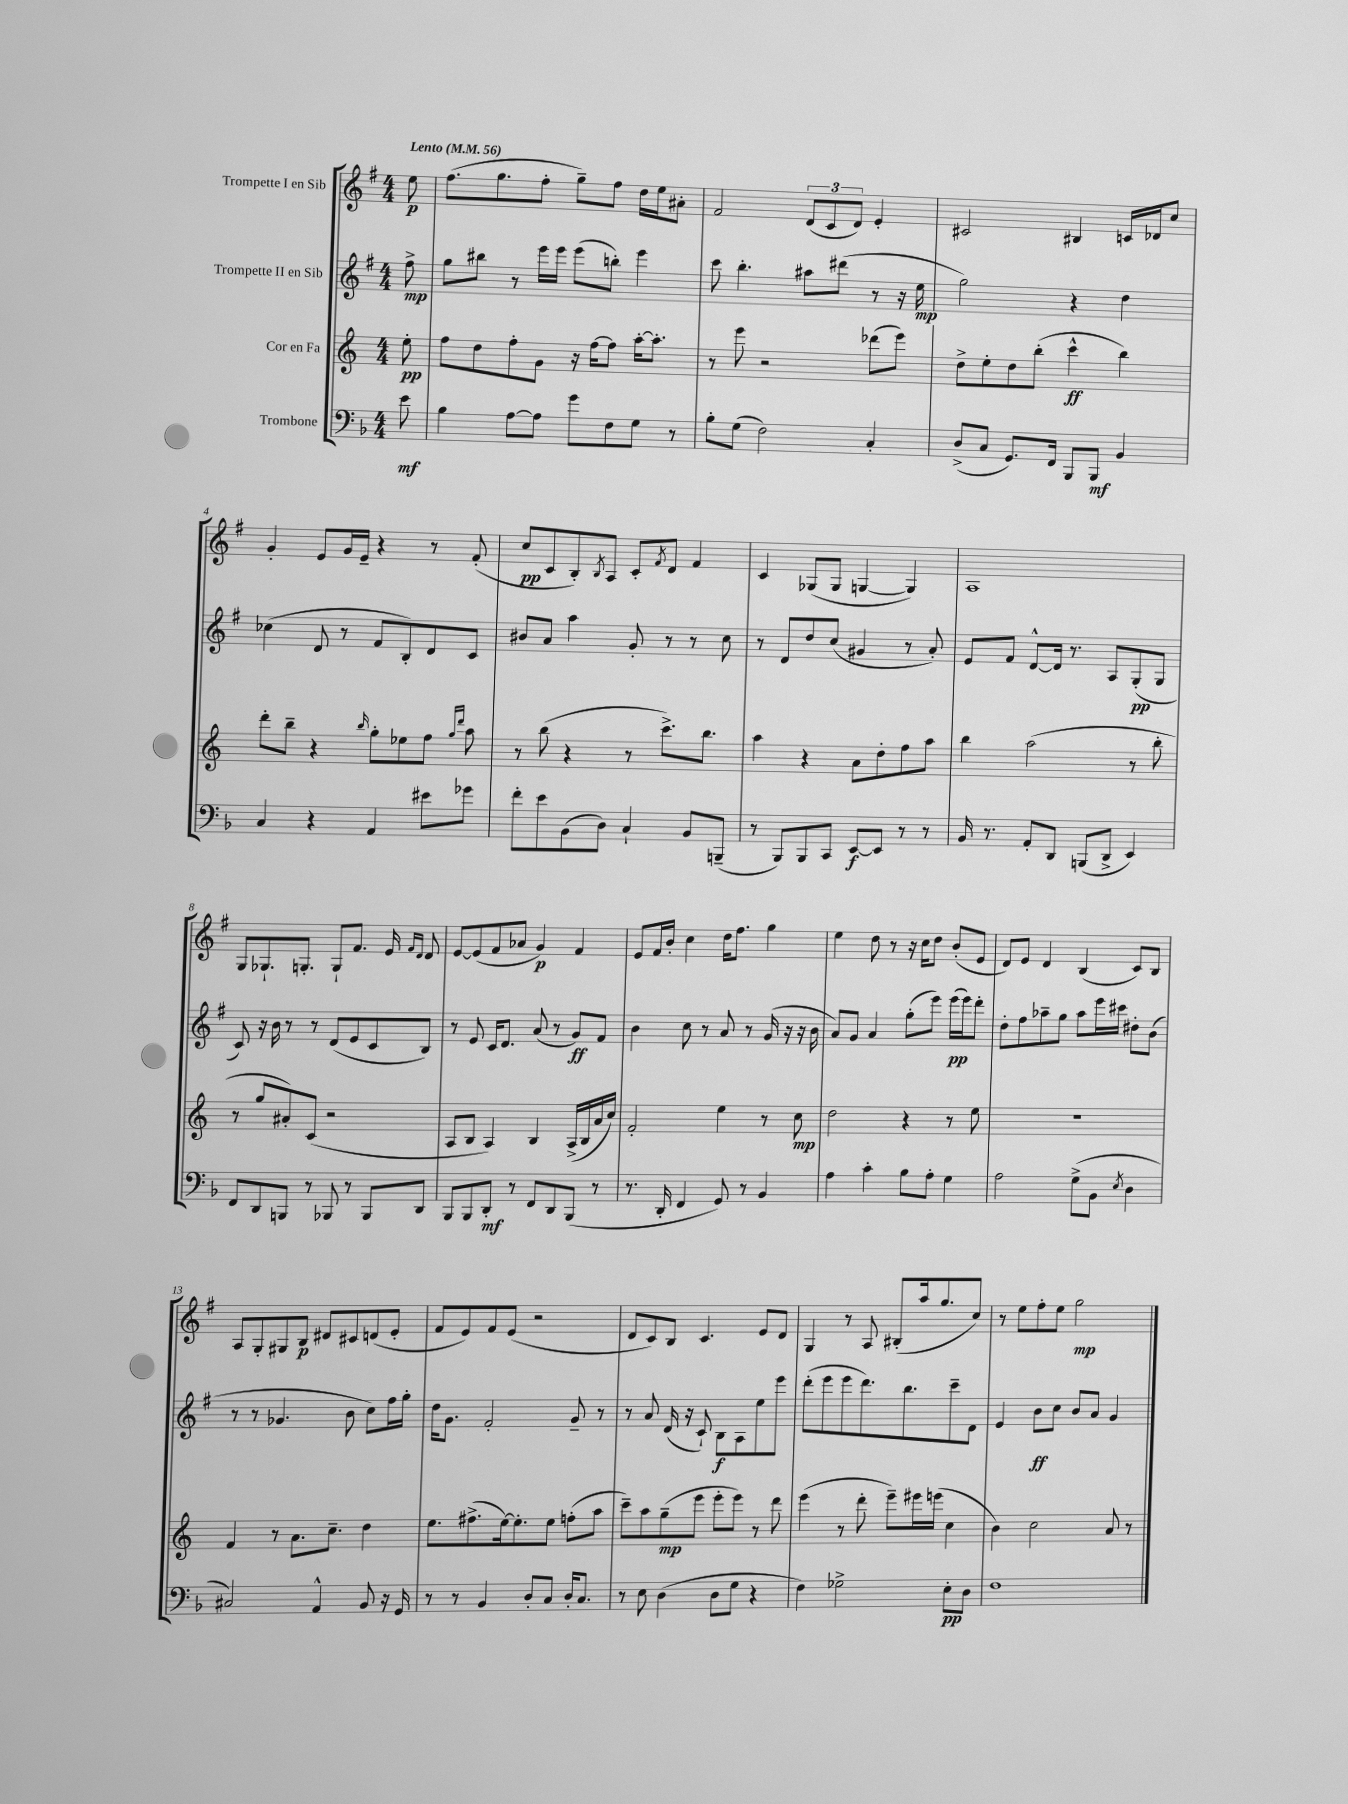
<<
\new StaffGroup <<
\new Staff = "s0" \with { instrumentName = "Trompette I en Sib" } {
    \clef treble \key g \major \numericTimeSignature \time 4/4 \partial 8 \tempo "Lento" 4 = 56
    e''8\p |
    fis''8.( g''8. fis''8-. g''8--) fis''8 d''16 e''16 ais'8-. |
    fis'2 \tuplet 3/2 { d'8( c'8 d'8) } e'4-. |
    cis'2 bis4 c'16 des'16 c''8 |
    g'4-. e'8 g'16 e'16-- r4 r8 fis'8-.( |
    c''8\pp c'8 b8-.) \acciaccatura { b8 } a8 c'8-. \acciaccatura { fis'8 } d'8 fis'4 |
    c'4 ges8( ges8 g4~ g4) |
    a1 |
    g8 ges8.-! g8.-. g8-! fis'8. e'16 \grace { fis'16 d'16 } d'8 |
    e'8~ e'8( fis'8 aes'8 g'4\p) fis'4 |
    e'8 fis'16 b'16-. c''4 d''16 fis''8. g''4 |
    e''4 d''8 r8 r16 c''16 d''8 b'8-.( e'8 |
    d'8) e'8 d'4 b4( c'8) b8 |
    a8 g8-. gis8 b8\p dis'8 cis'8 d'8( e'8-. |
    fis'8 e'8) fis'8 e'8( r2 |
    d'8 c'8) b8 c'4. e'8 d'8 |
    g4 r8 a8 bis8-.( a''16 g''8. c''8) |
    r8 e''8 fis''8-. e''8 g''2\mp \bar "|." |
}
\new Staff = "s1" \with { instrumentName = "Trompette II en Sib" } {
    \clef treble \key g \major \numericTimeSignature \time 4/4 \partial 8
    fis''8->\mp |
    g''8 bis''8 r8 e'''16 e'''16 e'''8( b''8-.) e'''4 |
    c'''8 b''4.-. ais''8 dis'''8( r8 r16 e''16\mp |
    g''2) r4 d''4 |
    ces''4( d'8 r8 fis'8 b8-.) d'8 c'8 |
    bis'8 a'8 a''4 g'8-. r8 r8 c''8 |
    r8 d'8 d''8 c''8( gis'4 r8 a'8-.) |
    e'8 fis'8 d'8~-^ d'16 r8. a8 g8-.\pp( g8 |
    c'8) r16 b'16 r8 r8 d'8( e'8 c'8 b8) |
    r8 e'8 c'16 d'8. a'8( r8 g'8\ff) fis'8 |
    b'4 c''8 r8 a'8 r8 g'16( r16 r16 b'16 |
    a'8) g'8 a'4 g''8-.( e'''8) e'''16\pp( e'''16) d'''8-. |
    d''8-. fis''8 aes''8-- g''8 aes''8 e'''16 cis'''16 dis''8-. b'8( |
    r8 r8 ges'4. b'8 c''8) fis''16 g''16-. |
    d''16 g'8. fis'2-. g'8-- r8 |
    r8 a'8 d'16( r16 c'8-!) b8\f a8 e''8 e'''8 |
    d'''8-.( e'''8 e'''8 d'''8.) b''8. c'''8-- d'8 |
    e'4 b'8\ff c''8 b'8 a'8 g'4 \bar "|." |
}
\new Staff = "s2" \with { instrumentName = "Cor en Fa" } {
    \clef treble \key c \major \numericTimeSignature \time 4/4 \partial 8
    e''8-.\pp |
    f''8 d''8 f''8-. g'8 r16 f''16~ f''8 a''16~-. a''8.-. |
    r8 e'''8 r2 des'''8( e'''8) |
    d''8-> e''8-. d''8 b''8-.( c'''4-^\ff b''4) |
    d'''8-. b''8-- r4 \grace { b''16 } g''8-. ees''8 f''8 \grace { g''16 d'''16 } a''8 |
    r8 b''8( r4 r8 c'''8.->) b''8. |
    a''4 r4 a'8 d''8-. f''8 a''8 |
    b''4 a''2( r8 b''8-. |
    r8 g''8 ais'8-.) c'8( r2 |
    a8 b8 a4) b4 a16->( b16 a'16 c''16) |
    f'2-. e''4 r8 c''8\mp |
    d''2 r4 r8 e''8 |
    r1 |
    f'4 r8 a'8. c''8.-- d''4 |
    e''8. fis''8.->( e''16~) e''8.-. e''8 f''8-.( a''8 |
    c'''8--) a''8 g''8--\mp( e'''8 e'''8-. e'''8) r8 d'''8 |
    e'''4( r8 d'''8-. e'''8--) eis'''16 e'''16( c''4 |
    b'4) c''2 a'8 r8 \bar "|." |
}
\new Staff = "s3" \with { instrumentName = "Trombone" } {
    \clef bass \key f \major \numericTimeSignature \time 4/4 \partial 8
    e'8\mf |
    bes4 a8~ a8 g'8 f8 g8 r8 |
    bes8-. g8( f2) c4-. |
    d8->( c8 g,8.) f,16 bes,,8 bes,,8\mf bes,4 |
    c4 r4 a,4 eis'8 ges'8 |
    f'8-. e'8 bes,8( d8) c4-! bes,8 b,,8--( |
    r8 bes,,8) bes,,8 c,8 e,8~\f e,8 r8 r8 |
    bes,16 r8. a,8-. d,8 b,,8( d,8-> e,4) |
    f,8 d,8 b,,8 r8 bes,,8 r8 bes,,8 d,8 |
    bes,,8 bes,,8 d,8-.\mf r8 f,8 d,8 bes,,8( r8 |
    r8. d,16-. f,4 g,8) r8 bes,4 |
    a4 c'4-. bes8 a8-. g4 |
    a2 g8->( bes,8 \acciaccatura { e8 } d4 |
    cis2) a,4-^ bes,8 r16 g,16 |
    r8 r8 bes,4 d8-. c8 d16-. c8. |
    r8 e8 d4( d8 g8 r4 |
    f4) ges2-> e8-.\pp d8 |
    f1 \bar "|." |
}
>>
>>
